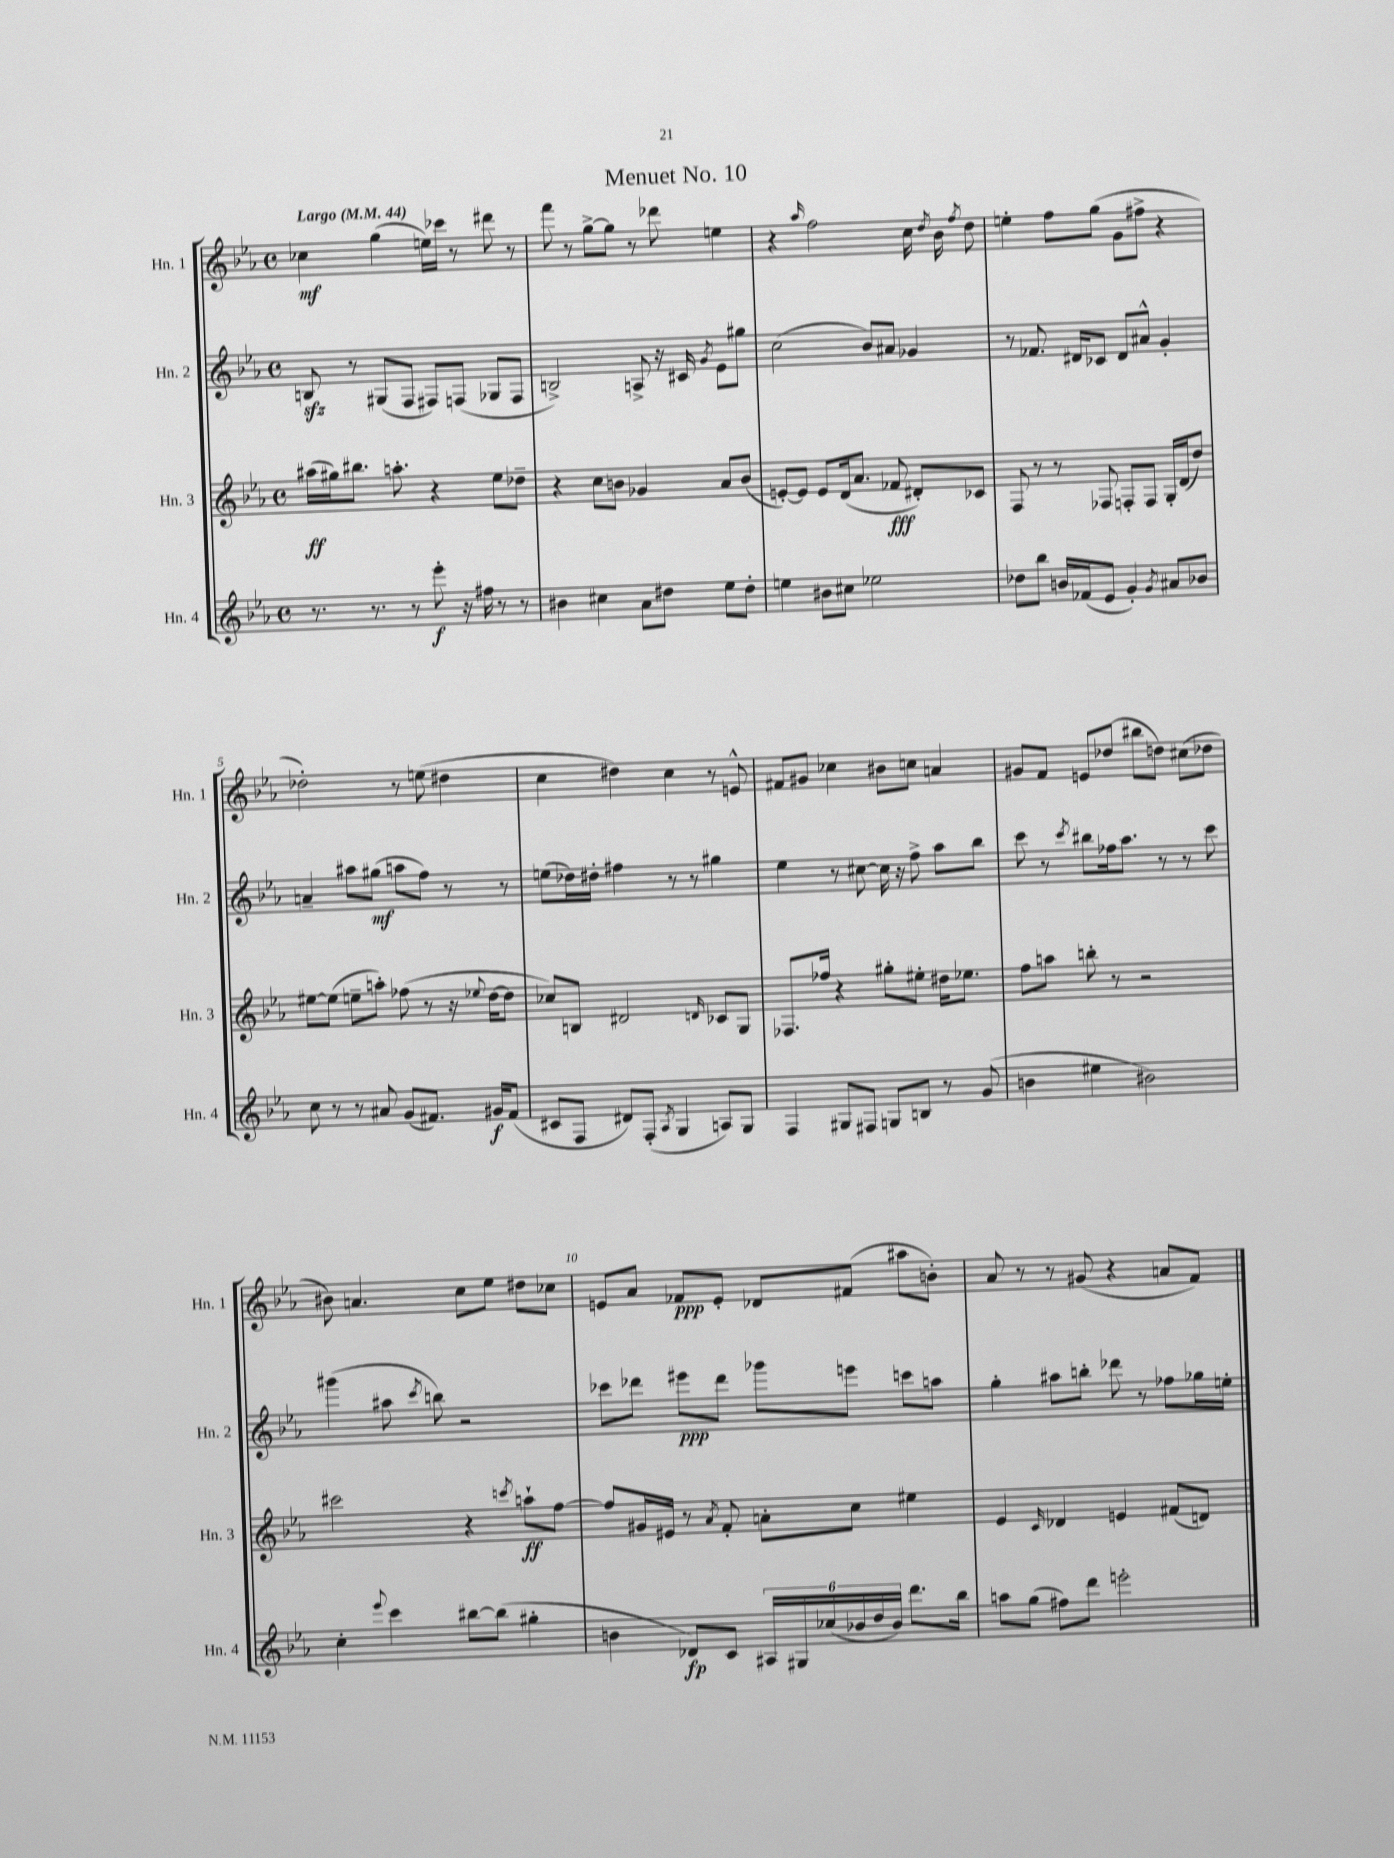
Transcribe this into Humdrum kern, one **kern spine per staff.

**kern	**dynam	**kern	**dynam	**kern	**dynam	**kern	**dynam
*part4	*part4	*part3	*part3	*part2	*part2	*part1	*part1
*staff4	*staff4	*staff3	*staff3	*staff2	*staff2	*staff1	*staff1
*I"Hn. 4	*	*I"Hn. 3	*	*I"Hn. 2	*	*I"Hn. 1	*
*I'Hn. 4	*	*I'Hn. 3	*	*I'Hn. 2	*	*I'Hn. 1	*
*clefG2	*	*clefG2	*	*clefG2	*	*clefG2	*
*k[b-e-a-]	*	*k[b-e-a-]	*	*k[b-e-a-]	*	*k[b-e-a-]	*
*M4/4	*	*M4/4	*	*M4/4	*	*M4/4	*
*met(c)	*	*met(c)	*	*met(c)	*	*met(c)	*
*MM44	*	*MM44	*	*MM44	*	*MM44	*
=1	=1	=1	=1	=1	=1	=1	=1
!	!	!	!	!	!	!LO:TX:a:B:t=Largo	!
8.r	.	(16aa#X\LL	ff	8Bnzz/	.	4cc-X\	mf
.	.	16gg#X\J)	.	.	.	.	.
.	.	8.bb#X\J	.	8r	.	.	.
8.r	.	.	.	.	.	.	.
.	.	.	.	(8G#X/L	.	(4gg\	.
.	.	8.aan'\	.	.	.	.	.
8r	.	.	.	8F/J	.	.	.
8eee-'\	f	4r	.	8F#X/L)	.	16een\LL)	.
.	.	.	.	.	.	16ccc-X\JJ	.
16r	.	.	.	(8Fn/J	.	8r	.
16ff#X\	.	.	.	.	.	.	.
8r	.	8ee-\L	.	8G-X/L	.	8ddd#X\	.
8r	.	8dd-X~\J	.	8F/J	.	8r	.
=2	=2	=2	=2	=2	=2	=2	=2
4b#X\	.	4r	.	2Bn^/)	.	8fff\	.
.	.	.	.	.	.	8r	.
4cc#X\	.	8cc\L	.	.	.	[8gg^\L	.
.	.	8bn\J	.	.	.	8gg\J]	.
8a-\L	.	4g-X/	.	8An^/	.	8r	.
8dd#X\J	.	.	.	16r	.	8ddd-X\	.
.	.	.	.	16c#X/	.	.	.
.	.	.	.	8qg/	.	.	.
8ee-\L	.	8a-/L	.	8e-\L	.	4een\	.
8dd#'\J	.	(8b/J	.	8gg#X\J	.	.	.
=3	=3	=3	=3	=3	=3	=3	=3
4een\	.	[8en'/L)	.	(2cc\	.	4r	.
.	.	8e/J]	.	.	.	.	.
.	.	.	.	.	.	16qqaa-/	.
8b#X\L	.	8e/L	.	.	.	2ff\	.
8cc#X\J	.	(16d/k	.	.	.	.	.
.	.	8.a-/J	.	.	.	.	.
2ee-X\	.	.	.	8b-/L)	.	.	.
.	.	8f-X/	fff	8a#X/J	.	.	.
.	.	8d#X'/L)	.	4g-X/	.	16cc\	.
.	.	.	.	.	.	8qdd/	.
.	.	.	.	.	.	16b-\	.
.	.	.	.	.	.	8qff/	.
.	.	8c-X/J	.	.	.	8dd\	.
=4	=4	=4	=4	=4	=4	=4	=4
8dd-X\L	.	8F/	.	8r	.	4een'\	.
8bb-\J	.	8r	.	8.f-X/	.	.	.
16bn/LL	.	8r	.	.	.	8ff\L	.
(16f-X/J	.	.	.	16d#X/KL	.	.	.
8e-/J	.	8F-X/	.	8c-X/J	.	(8gg\J	.
4g'/)	.	8Fn'/L	.	8d#/L	.	8g\L	.
.	.	8F/J	.	8a#X^^/J	.	8ff#X^\J	.
8qg/	.	.	.	.	.	.	.
8a#X/L	.	16G'/LL	.	4g'/	.	4r	.
.	.	(16d/J	.	.	.	.	.
8b-X/J	.	8dd/J)	.	.	.	.	.
!!LO:LB:g=z
=5	=5	=5	=5	=5	=5	=5	=5
8cc\	.	[8ee#X\L	.	4an~/	.	2dd-X'\)	.
8r	.	(8ee#\J]	.	.	.	.	.
8r	.	8een~\L	.	8aa#X\L	.	.	.
8a#X/	.	8aan'\J)	.	(8gg#X\J	mf	.	.
(8g/L	.	(8ff-X\	.	8aan\L	.	8r	.
8.f#X/J)	.	8r	.	8ff\J)	.	(8een\	.
.	.	16r	.	8r	.	4dd#X\	.
.	.	8qqee-X/	.	.	.	.	.
16g#X/KL	f	[16dd\KL	.	.	.	.	.
(8f#/J	.	8dd\J]	.	8r	.	.	.
=6	=6	=6	=6	=6	=6	=6	=6
8c#X/L	.	8cc-X/L)	.	(8een\L	.	4cc\	.
8F/J	.	8Bn/J	.	16dd-X\L)	.	.	.
.	.	.	.	16dd#X'\JJ	.	.	.
8d#X/L)	.	2d#X/	.	4ff#X\	.	4dd#X\)	.
(8F'/J	.	.	.	.	.	.	.
8qA-/	.	.	.	.	.	.	.
4G/	.	.	.	8r	.	4cc\	.
.	.	.	.	8r	.	.	.
.	.	16qqdn/	.	.	.	.	.
8An/L)	.	8c-X/L	.	4gg#X\	.	8r	.
8G/J	.	8G/J	.	.	.	8en^^/	.
=7	=7	=7	=7	=7	=7	=7	=7
4F/	.	8.F-X/L	.	4ee-\	.	8f#X/L	.
.	.	.	.	.	.	8g#X/J	.
.	.	16ff-X/Jk	.	.	.	.	.
8G#X/L	.	4r	.	8r	.	4cc-X\	.
8F#X/J	.	.	.	[8cc#X\	.	.	.
8Gn/L	.	8gg#X'\L	.	16cc#\]	.	8b#X\L	.
.	.	.	.	16r	.	.	.
8Bn/J	.	8ee#X'\J	.	8ff^\	.	8ccn\J	.
8r	.	16dd#X\KL	.	8aa-\L	.	4an/	.
.	.	8.ee-X\J	.	.	.	.	.
(8g/	.	.	.	8bb-\J	.	.	.
=8	=8	=8	=8	=8	=8	=8	=8
4bn\	.	8ff\L	.	8ccc\	.	8g#X/L	.
.	.	8aan\J	.	8r	.	8f/J	.
.	.	.	.	8qccc/	.	.	.
4ee#X\	.	8bbn'\	.	8bb#X\L	.	8en/L	.
.	.	8r	.	16ff-X\k	.	(8dd-X/J	.
.	.	.	.	8.aa-\J	.	.	.
2b#X\)	.	2r	.	.	.	8bb#X\L	.
.	.	.	.	8r	.	8ddn\J)	.
.	.	.	.	8r	.	(8cc#X\L	.
.	.	.	.	8ccc\	.	8dd-X\J	.
!!LO:LB:g=z
=9	=9	=9	=9	=9	=9	=9	=9
4cc'\	.	2ccc#X\	.	(4ggg#X\	.	8b#X\)	.
.	.	.	.	.	.	4.an/	.
8qqeee-/	.	.	.	.	.	.	.
4ccc\	.	.	.	8aa#X\	.	.	.
.	.	.	.	8qccc/	.	.	.
.	.	.	.	8bbn\)	.	.	.
[8bb#X\L	.	4r	.	2r	.	8cc\L	.
(8bb#\J]	.	.	.	.	.	8ee-\J	.
.	.	8qcccn/	.	.	.	.	.
4gg#X'\	.	8aan`\L	ff	.	.	8dd#X\L	.
.	.	[8ff\J	.	.	.	8cc-X\J	.
=10	=10	=10	=10	=10	=10	=10	=10
4bn\	.	8ff/L]	.	8ccc-X\L	.	8en/L	.
.	.	16g#X/L	.	8ddd-X\J	.	8a-/J	.
.	.	16e#X/JJ	.	.	.	.	.
8d-X/L)	fp	8r	.	8eee#X\L	ppp	8f-X/L	ppp
.	.	8qa-/	.	.	.	.	.
8c/J	.	8f'/	.	8ddd-\J	.	8e'/J	.
24A#X/LL	.	8an'\L	.	8ggg-X\L	.	8d-X/L	.
24G#X/	.	.	.	.	.	.	.
(24cc-X/	.	.	.	.	.	.	.
24b-X/	.	8cc\J	.	8eeen\J	.	(8f#X/J	.
24dd/	.	.	.	.	.	.	.
24b-/JJ)	.	.	.	.	.	.	.
8.ddd\L	.	4ee#X\	.	8cccn\L	.	8aa#X\L	.
.	.	.	.	8aan\J	.	8bn'\J)	.
16bb-\Jk	.	.	.	.	.	.	.
=11	=11	=11	=11	=11	=11	=11	=11
8aan\L	.	4e-/	.	4gg'\	.	8a-/	.
(8gg\J	.	.	.	.	.	8r	.
.	.	16qqc/	.	.	.	.	.
8ff#X\L)	.	4d-X/	.	8aa#X\L	.	8r	.
8ddd\J	.	.	.	8bbn'\J	.	(8g#X/	.
2eeen'\	.	4en/	.	8ddd-X\	.	4r	.
.	.	.	.	8r	.	.	.
.	.	(8f#X/L	.	8ff-X\L	.	8an/L	.
.	.	8dn/J)	.	16gg-X\L	.	8f/J)	.
.	.	.	.	16een'\JJ	.	.	.
==	==	==	==	==	==	==	==
*-	*-	*-	*-	*-	*-	*-	*-
